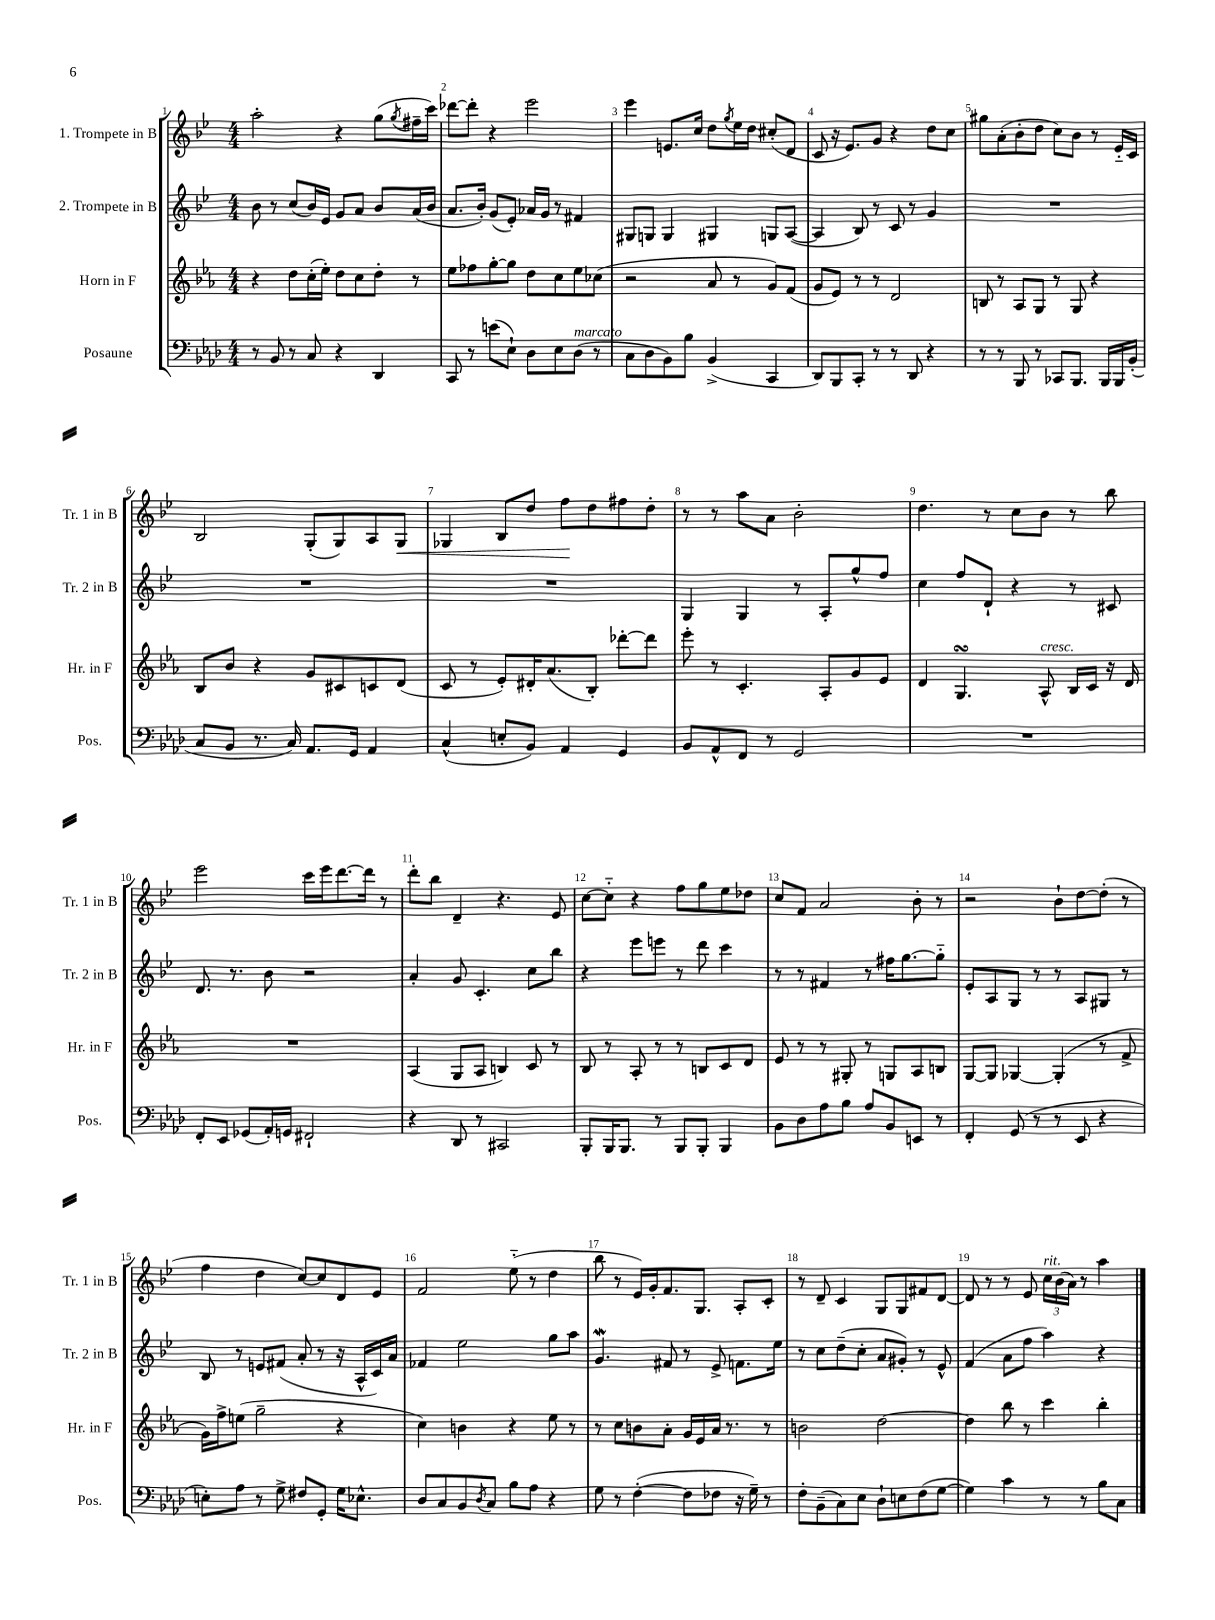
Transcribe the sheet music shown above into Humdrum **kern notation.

**kern	**kern	**kern	**kern
*staff4	*staff3	*staff2	*staff1
*clefF4	*clefG2	*clefG2	*clefG2
*k[b-e-a-d-]	*k[b-e-a-]	*k[b-e-]	*k[b-e-]
*M4/4	*M4/4	*M4/4	*M4/4
8r	4r	8b-\	2aa'\
8BB-/	.	8r	.
8r	8dd\L	(8cc/L	.
8C/	(16cc'\L	16b-/L)	.
.	16ee-'\JJ)	16e-/JJ	.
4r	8dd\L	8g/L	4r
.	8cc\	8a/J	.
4DD-/	8dd'\J	8b-/L	(8gg\L
.	.	.	8qgg/
.	8r	(16a/L	16ff#~\L
.	.	16b-/JJ	16ccc\JJ)
=	=	=	=
8CC/	8ee-\L	8.a/L	[8ddd-\L
8r	8ff-\	.	8ddd-'\]J
.	.	16b-'/Jk)	.
(8e\L	[8gg'\	(8g/L	4r
8E-`\J)	8gg\]J	8e-'/J)	.
8D-\L	8dd\L	16a-/LL	2eee-\
.	.	16g/JJ	.
8E-\	8cc\	8r	.
(8D-\J	8ee-\	4f#/	.
8r	(8cc-\J	.	.
=	=	=	=
8C\L	2r	8G#/L	4eee-\
8D-\	.	8G/J	.
8BB-\)	.	4G/	8.e/L
8B-\J	.	.	.
.	.	.	16cc/Jk
(4BB-^/	8a-/	4G#/	8dd\L
.	.	.	8qgg/
.	8r	.	16ee-\L
.	.	.	16dd\JJ
4CC/	8g/L)	8G/L	(8cc#'/L
.	(8f/J	([8A/J	8d/J
=	=	=	=
8DD-/L)	8g/L	4A/]	8c/
8BBB-/	8e-/J)	.	16r
.	.	.	8.e-/L)
8CC'/J	8r	8B-/)	.
8r	8r	8r	8g/J
8r	2d/	8c/	4r
8DD-/	.	8r	.
4r	.	4g/	8dd\L
.	.	.	8cc\J
=	=	=	=
8r	8B/	1r	8gg#\L
8r	8r	.	(8a'\
8BBB-/	8A-/L	.	8b-'\
8r	8G/J	.	8dd\J
8CC-/L	8r	.	8cc\L)
8.BBB-/J	8G/	.	8b-\J
.	4r	.	8r
16BBB-/LL	.	.	.
16BBB-/	.	.	16e-'~/LL
(16BB-'/JJ	.	.	16c/JJ
=	=	=	=
8C/L	8B-/L	1r	2B-/
8BB-/J	8b-/J	.	.
8.r	4r	.	.
16C/)	.	.	.
8.AA-/L	8g/L	.	(8G'/L
.	8c#/	.	8G/)
16GG/Jk	.	.	.
4AA-/	8c/	.	8A/
.	(8d/J	.	8G/J
=	=	=	=
(4C^^/	8c/	1r	4G-/
.	8r	.	.
8E'/L	8e-'/L)	.	8B-/L
8BB-/J)	16d#'/K	.	8dd/J
.	(8.a-/	.	.
4AA-/	.	.	8ff\L
.	8B-'/J)	.	8dd\
4GG/	[8ddd-'\L	.	8ff#\
.	8ddd-\]J	.	8dd'\J
=	=	=	=
8BB-/L	8eee-'\	4G/	8r
8AA-^^/	8r	.	8r
8FF/J	4.c'/	4G/	8aa\L
8r	.	.	8a\J
2GG/	.	8r	2b-'\
.	8A-'/L	8A'/L	.
.	8g/	8gg^^/	.
.	8e-/J	8ff/J	.
=	=	=	=
1r	4d/	4cc\	4.dd\
.	4.G/	8ff/L	.
.	.	8d`/J	8r
.	.	4r	8cc\L
.	8A-^^/	.	8b-\J
.	16B-/LL	8r	8r
.	16c/JJ	.	.
.	16r	8c#/	8bb-\
.	16d/	.	.
=	=	=	=
8FF'/L	1r	8.d/	2eee-\
8EE-/J	.	.	.
.	.	8.r	.
(8GG-/L	.	.	.
16AA-'/L)	.	8b-\	.
16GG/JJ	.	.	.
2FF#`/	.	2r	16ccc\LL
.	.	.	16eee-\J
.	.	.	[8.ddd\
.	.	.	16ddd\]Jk
.	.	.	8r
=	=	=	=
4r	(4A-/	4a'/	8ddd'\L
.	.	.	8bb-\J
8DD-/	8G/L	8g/	4d~/
8r	8A-/J	4.c'/	.
2CC#/	4B/)	.	4.r
.	8c/	8cc\L	.
.	8r	8bb-\J	8e-/
=	=	=	=
8BBB-'/L	8B-/	4r	[8cc\L
16BBB-/K	8r	.	8cc'~\]J
8.BBB-/J	.	.	.
.	8A-'/	8eee-\L	4r
8r	8r	8eee\J	.
8BBB-/L	8r	8r	8ff\L
8BBB-'/J	8B/L	8ddd\	8gg\
4BBB-/	8c/	4ccc\	8ee-\
.	8d/J	.	8dd-\J
=	=	=	=
8BB-\L	8e-/	8r	8cc/L
8D-\	8r	8r	8f/J
8A-\	8r	4f#/	2a/
8B-\J	8G#'/	.	.
8A-/L	8r	8r	.
8BB-/	8G/L	16ff#\LK	.
.	.	[8.gg\	.
8EE/J	8A-/	.	8b-'\
8r	8B/J	8gg'~\]J	8r
=	=	=	=
4FF'/	[8G/L	8e-'/L	2r
.	8G/]J	8A/	.
(8GG/	[4G-/	8G/J	.
8r	.	8r	.
8r	(4G-'/]	8r	8b-`\L
8EE-/	.	8A/L	[8dd\
4r	8r	8G#/J	(8dd'\]J
.	8f^/	8r	8r
=	=	=	=
8E'\L)	16g\LL)	8B-/	4ff\
.	16ff^\J	.	.
8A-\J	(8ee\J	8r	.
8r	2gg~\	8e/L	4dd\
8G^\	.	(8f#/J	.
8F#/L	.	8a'/	[8cc/L)
8GG'/J	.	8r	8cc/]
16G\LK	4r	16r	8d/
8.E-^^\J	.	16A^^/LL	.
.	.	16c/)	8e-/J
.	.	16a/JJ	.
=	=	=	=
8D-/L	4cc\)	4f-/	2f/
8C/	.	.	.
8BB-/	4b\	2ee-\	.
8qD-/	.	.	.
8C/J	.	.	.
8B-\L	4r	.	(8ee-'~\
8A-\J	.	.	8r
4r	8ee-\	8gg\L	4dd\
.	8r	8aa\J	.
=	=	=	=
8G\	8r	4.g/	8bb-\
8r	8cc\L	.	8r
([4F'\	8b\	.	16e-/LL)
.	.	.	16g'/J
.	8a-'\J	8f#/	8.f/
8F\]L	16g/LL	8r	.
.	16e-/	.	8.G/J
8F-\J	16a-/JJ	8e-^/	.
.	8.r	.	.
16r	.	8.f\L	8A'/L
16G~\)	.	.	.
8r	8r	.	8c'/J
.	.	16ee-\Jk	.
=	=	=	=
8F'\L	2b\	8r	8r
(8BB-~\	.	8cc\L	8d~/
8C\)	.	(8dd~\	4c/
8E-\J	.	8cc'\J	.
8D-`\L	[2dd\	8a/L	8G/L
8E\	.	8g#'/J)	8G/
(8F\	.	8r	8f#/
[8G\J	.	8e-^^/	[8d/J
=	=	=	=
4G\])	4dd\]	(4f/	8d/]
.	.	.	8r
4c\	8bb-\	8a\L	8r
.	8r	8ff\J	8e-/
8r	4ccc\	4aa\)	24cc\LL
.	.	.	(24b-\
.	.	.	24a\JJ)
8r	.	.	8r
8B-\L	4bb-'\	4r	4aa\
8C\J	.	.	.
==	==	==	==
*-	*-	*-	*-
